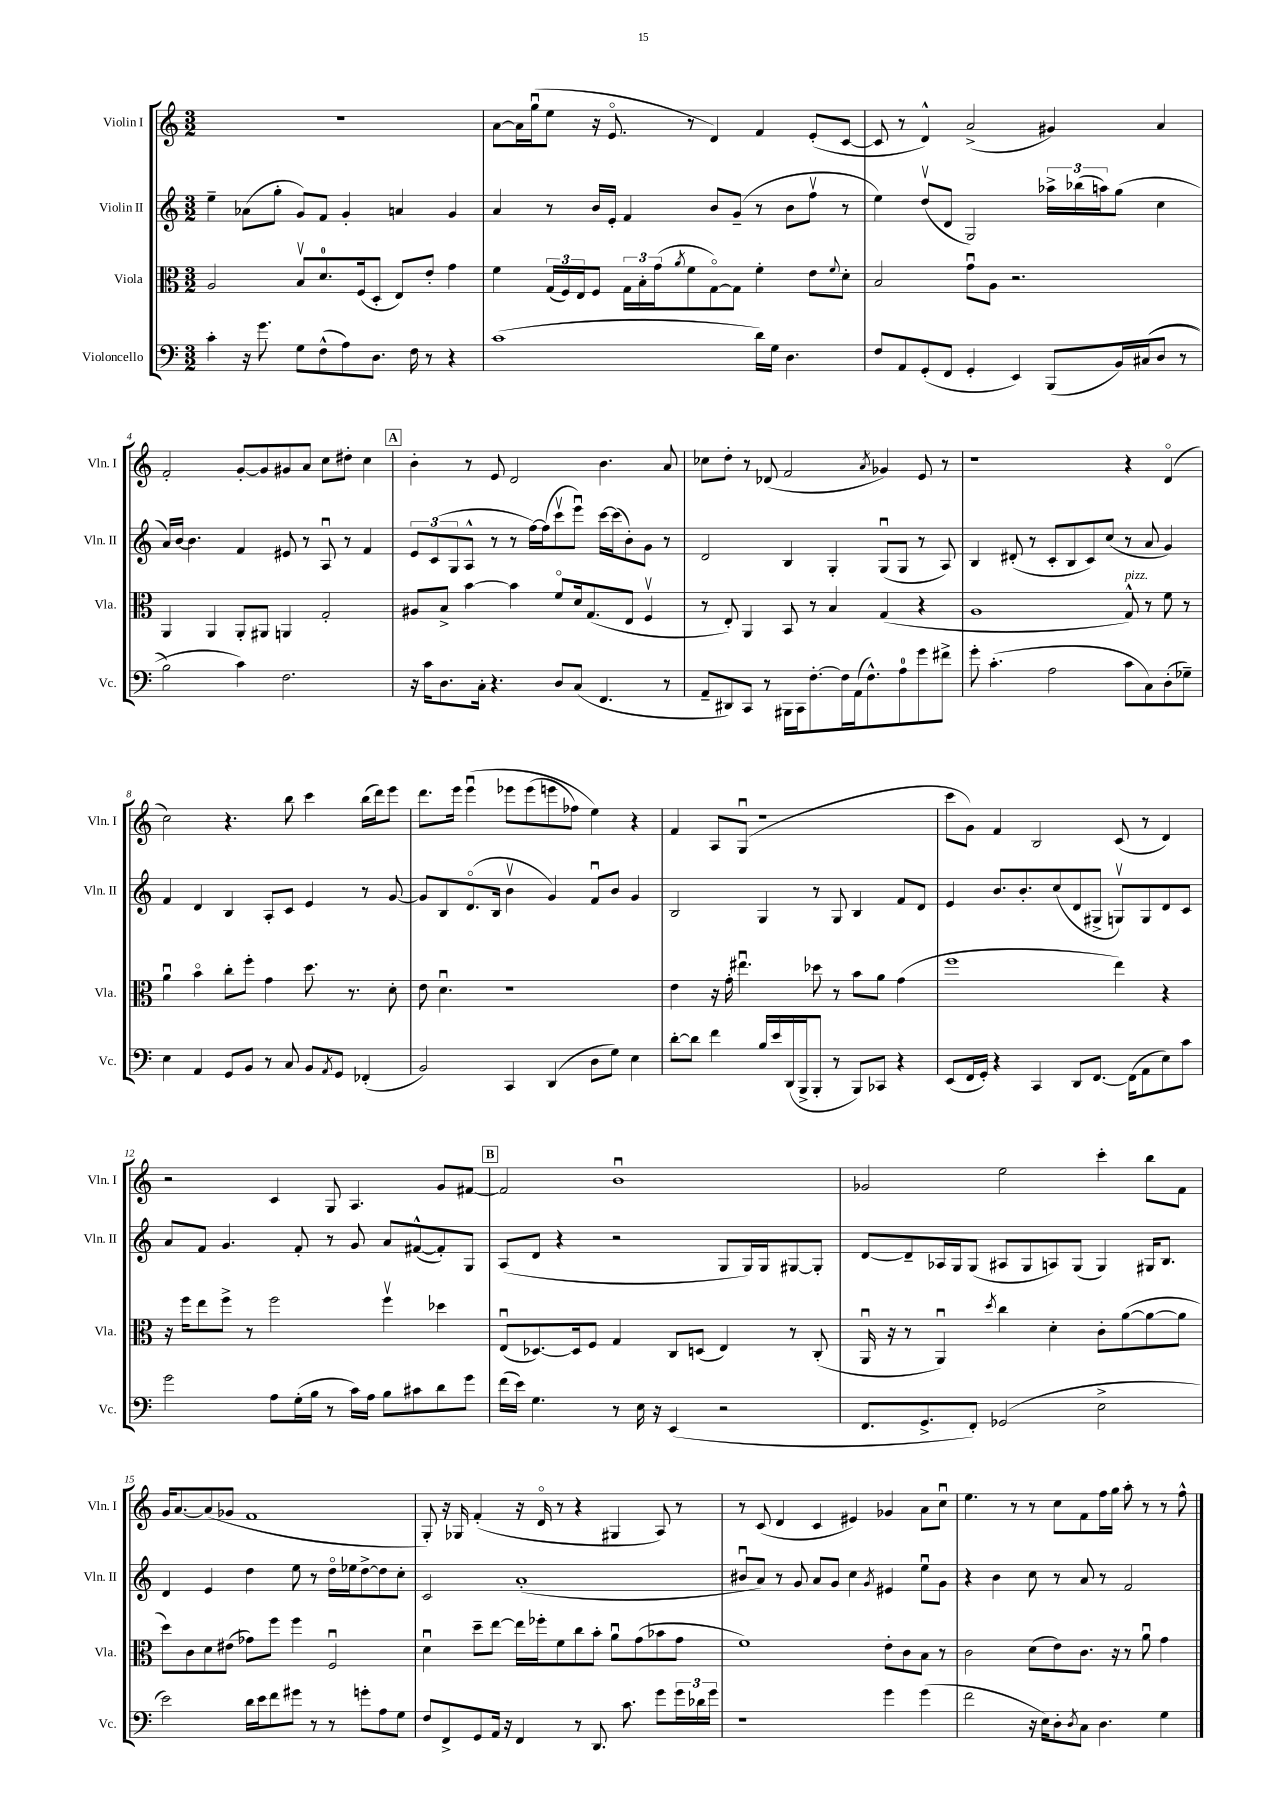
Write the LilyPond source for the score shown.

<<
\new StaffGroup <<
\new Staff = "s0" \with { instrumentName = "Violin I" shortInstrumentName = "Vln. I" } {
    \clef treble \key c \major \numericTimeSignature \time 3/2
    R1. |
    a'8~ a'16 g''16\downbow( e''8 r16 e'8.\flageolet r8 d'4) f'4 e'8-.( c'8~ |
    c'8 r8 d'4-^) a'2->( gis'4) a'4 |
    f'2-. g'8~-. g'8 gis'8 a'8 c''8 dis''8-. c''4 |
    \mark \markup { \box "A" } b'4-. r8 e'8 d'2 b'4. a'8 |
    ces''8 d''8-. r8 des'8( f'2 \acciaccatura { a'8 } ges'4) e'8 r8 |
    r1 r4 d'4\flageolet( |
    c''2) r4. b''8 c'''4 b''16( d'''16) e'''8 |
    d'''8. e'''16 e'''4\downbow\( ees'''8 ees'''8( e'''8 fes''8) e''4\) r4 |
    f'4 a8 g8\downbow( r1 |
    c'''8 g'8) f'4 b2 c'8( r8 d'4) |
    r2 c'4 g8 a4. g'8 fis'8~ |
    \mark \markup { \box "B" } fis'2 b'1\downbow |
    ges'2 e''2 c'''4-. b''8 f'8 |
    g'16 a'8.~ a'8( ges'8 f'1 |
    g8-.) r16 ges16 f'4-.( r16 d'16\flageolet r8 r4 gis4 a8) r8 |
    r8 c'8( d'4 c'4 eis'4) ges'4 a'8 c''8\downbow |
    e''4. r8 r8 c''8 f'8 f''16 g''16 a''8-. r8 r8 f''8-^ \bar "|." |
}
\new Staff = "s1" \with { instrumentName = "Violin II" shortInstrumentName = "Vln. II" } {
    \clef treble \key c \major \numericTimeSignature \time 3/2
    e''4-- aes'8( g''8-. g'8) f'8 g'4-. a'4 g'4 |
    a'4 r8 b'16 e'16-. f'4 b'8 g'8--( r8 b'8 f''8\upbow r8 |
    e''4) d''8\upbow( d'8 g2) \tuplet 3/2 { aes''16-> bes''16( a''16) } g''8( c''4 |
    a'16) b'16~ b'4. f'4 eis'8 r8 a8\downbow r8 f'4 |
    \mark \markup { \box "A" } \tuplet 3/2 { e'8 c'8( g8 } a8-^ r8 r8 f''16~) f''16( c'''8\upbow e'''8\downbow) c'''16~ c'''16( b'8-.) g'8 r8 |
    d'2 b4 g4-. g8\downbow( g8 r8 a8) |
    b4 dis'8-.( r8 c'8-. b8 c'8) c''8( r8 a'8 g'4) |
    f'4 d'4 b4 a8-. c'8 e'4 r8 g'8~ |
    g'8 b8 d'8.\flageolet( b16 b'4\upbow g'4) f'8\downbow b'8 g'4 |
    b2 g4 r8 g8 b4 f'8 d'8 |
    e'4 b'8. b'8.-. c''8( d'8 gis8-> g8\upbow) g8 d'8 c'8 |
    a'8 f'8 g'4. f'8-. r8 g'8 a'8 fis'8~-^( fis'8-.) g8 |
    \mark \markup { \box "B" } a8( d'8 r4 r2 g8 g16) g16 gis8~ gis8-. |
    d'8~ d'8-- aes16 g16 g8( ais8 g8 a8) g8( g4) gis16 b8. |
    d'4 e'4 d''4 e''8 r8 d''16\flageolet ees''16 d''8~-> d''8 c''8-. |
    c'2 a'1-.( |
    bis'8\downbow a'8) r8 g'8 a'8 g'8 c''4 \acciaccatura { g'8 } eis'4 e''8\downbow g'8 |
    r4 b'4 c''8 r8 a'8 r8 f'2 \bar "|." |
}
\new Staff = "s2" \with { instrumentName = "Viola" shortInstrumentName = "Vla." } {
    \clef alto \key c \major \numericTimeSignature \time 3/2
    a2 b8\upbow d'8.-0 f16( d8-. e8) e'8-. g'4 |
    f'4 \tuplet 3/2 { g16( f16) e16 } f8 \tuplet 3/2 { g16 b16-. g'16( } \acciaccatura { a'8 } f'8 g8~\flageolet) g8 f'4-. e'8 \appoggiatura { f'8 } d'8-. |
    b2 g'8\downbow a8 r2. |
    a,4 a,4 a,8-. ais,8 a,4 g2-. |
    \mark \markup { \box "A" } ais8 b8-> b'4~ b'4 f'8\flageolet d'16 g8.( e8 f4\upbow |
    r8 e8-.) a,4 b,8 r8 b4 g4( r4 |
    a1 g8-^^\markup { \italic "pizz." }) r8 f'8 r8 |
    a'4\downbow b'4\flageolet c''8-. f''8-. g'4 d''8. r8. d'8-. |
    e'8 d'4.\downbow r1 |
    e'4 r16 g'16-. eis''4.\downbow des''8 r8 b'8 a'8 g'4( |
    f''1 e''4) r4 |
    r16 f''16 e''8 f''8-> r8 f''2 f''4\upbow des''4 |
    \mark \markup { \box "B" } e8\downbow( des8.~) des16 f8 g4 c8 d8( e4) r8 c8-.( |
    a,16\downbow r16 r8 a,4\downbow) \acciaccatura { d''8 } c''4 d'4-. c'8-. a'8~( a'8~ a'8 |
    d''8) c'8 d'8 eis'8( ges'8) f''8 f''4 f2\downbow |
    d'4\downbow d''8-- e''8~ e''16 fes''16-. f'8 c''8 b'8-. a'8\downbow g'8( bes'8 g'8 |
    f'1) e'8-. c'8 b8 r8 |
    c'2 d'8( e'8) c'8. r16 r8 a'8\downbow g'4 \bar "|." |
}
\new Staff = "s3" \with { instrumentName = "Violoncello" shortInstrumentName = "Vc." } {
    \clef bass \key c \major \numericTimeSignature \time 3/2
    c'4-. r16 g'8. g8 f8-^( a8) d8. f16 r8 r4 |
    c'1( d'16) g16 d4. |
    f8 a,8 g,8-.( f,8 g,4-. e,4) b,,8( b,16) cis16(\( d8 r8 |
    b2) c'4\) f2. |
    \mark \markup { \box "A" } r16 c'16 d8. c16-. r4. d8 c8( f,4. r8 |
    a,8-- dis,8) c,8 r8 bis,,16 c,16 f8.~-. f16 a,16( f8.-^) a8-0 g'8 fis'8-> |
    g'8-. c'4.-.( a2 c'8 c8) d8-.( ges8--) |
    e4 a,4 g,8 b,8 r8 c8 b,8 \acciaccatura { a,8 } g,8 fes,4-.( |
    b,2) c,4 d,4( d8 g8) e4 |
    d'8~-. d'8 f'4 b16 e'16 d,16( b,,16-> b,,8-. r8 b,,8) ces,8 r4 |
    e,8( f,16 g,16-.) r4 c,4 d,8 f,8.~ f,16( a,8 e8) c'8 |
    g'2 a8 g16-.( b16 r8 c'16) a16 b8 cis'8 d'8 g'8 |
    \mark \markup { \box "B" } f'16( e'16) g4. r8 e16 r16 e,4( r2 |
    f,8. g,8.-> f,8-.) ges,2( e2-> |
    e'2) d'16 e'16 f'8 gis'8 r8 r8 g'8-. a8 g8 |
    f8 f,8-> g,8 a,16 r16 f,4 r8 d,8. c'8. g'8 \tuplet 3/2 { g'16 des'16 g'16 } |
    r1 g'4 g'4( |
    f'2 r16 e16) d8-. \acciaccatura { d8 } c8 d4. g4 \bar "|." |
}
>>
>>
